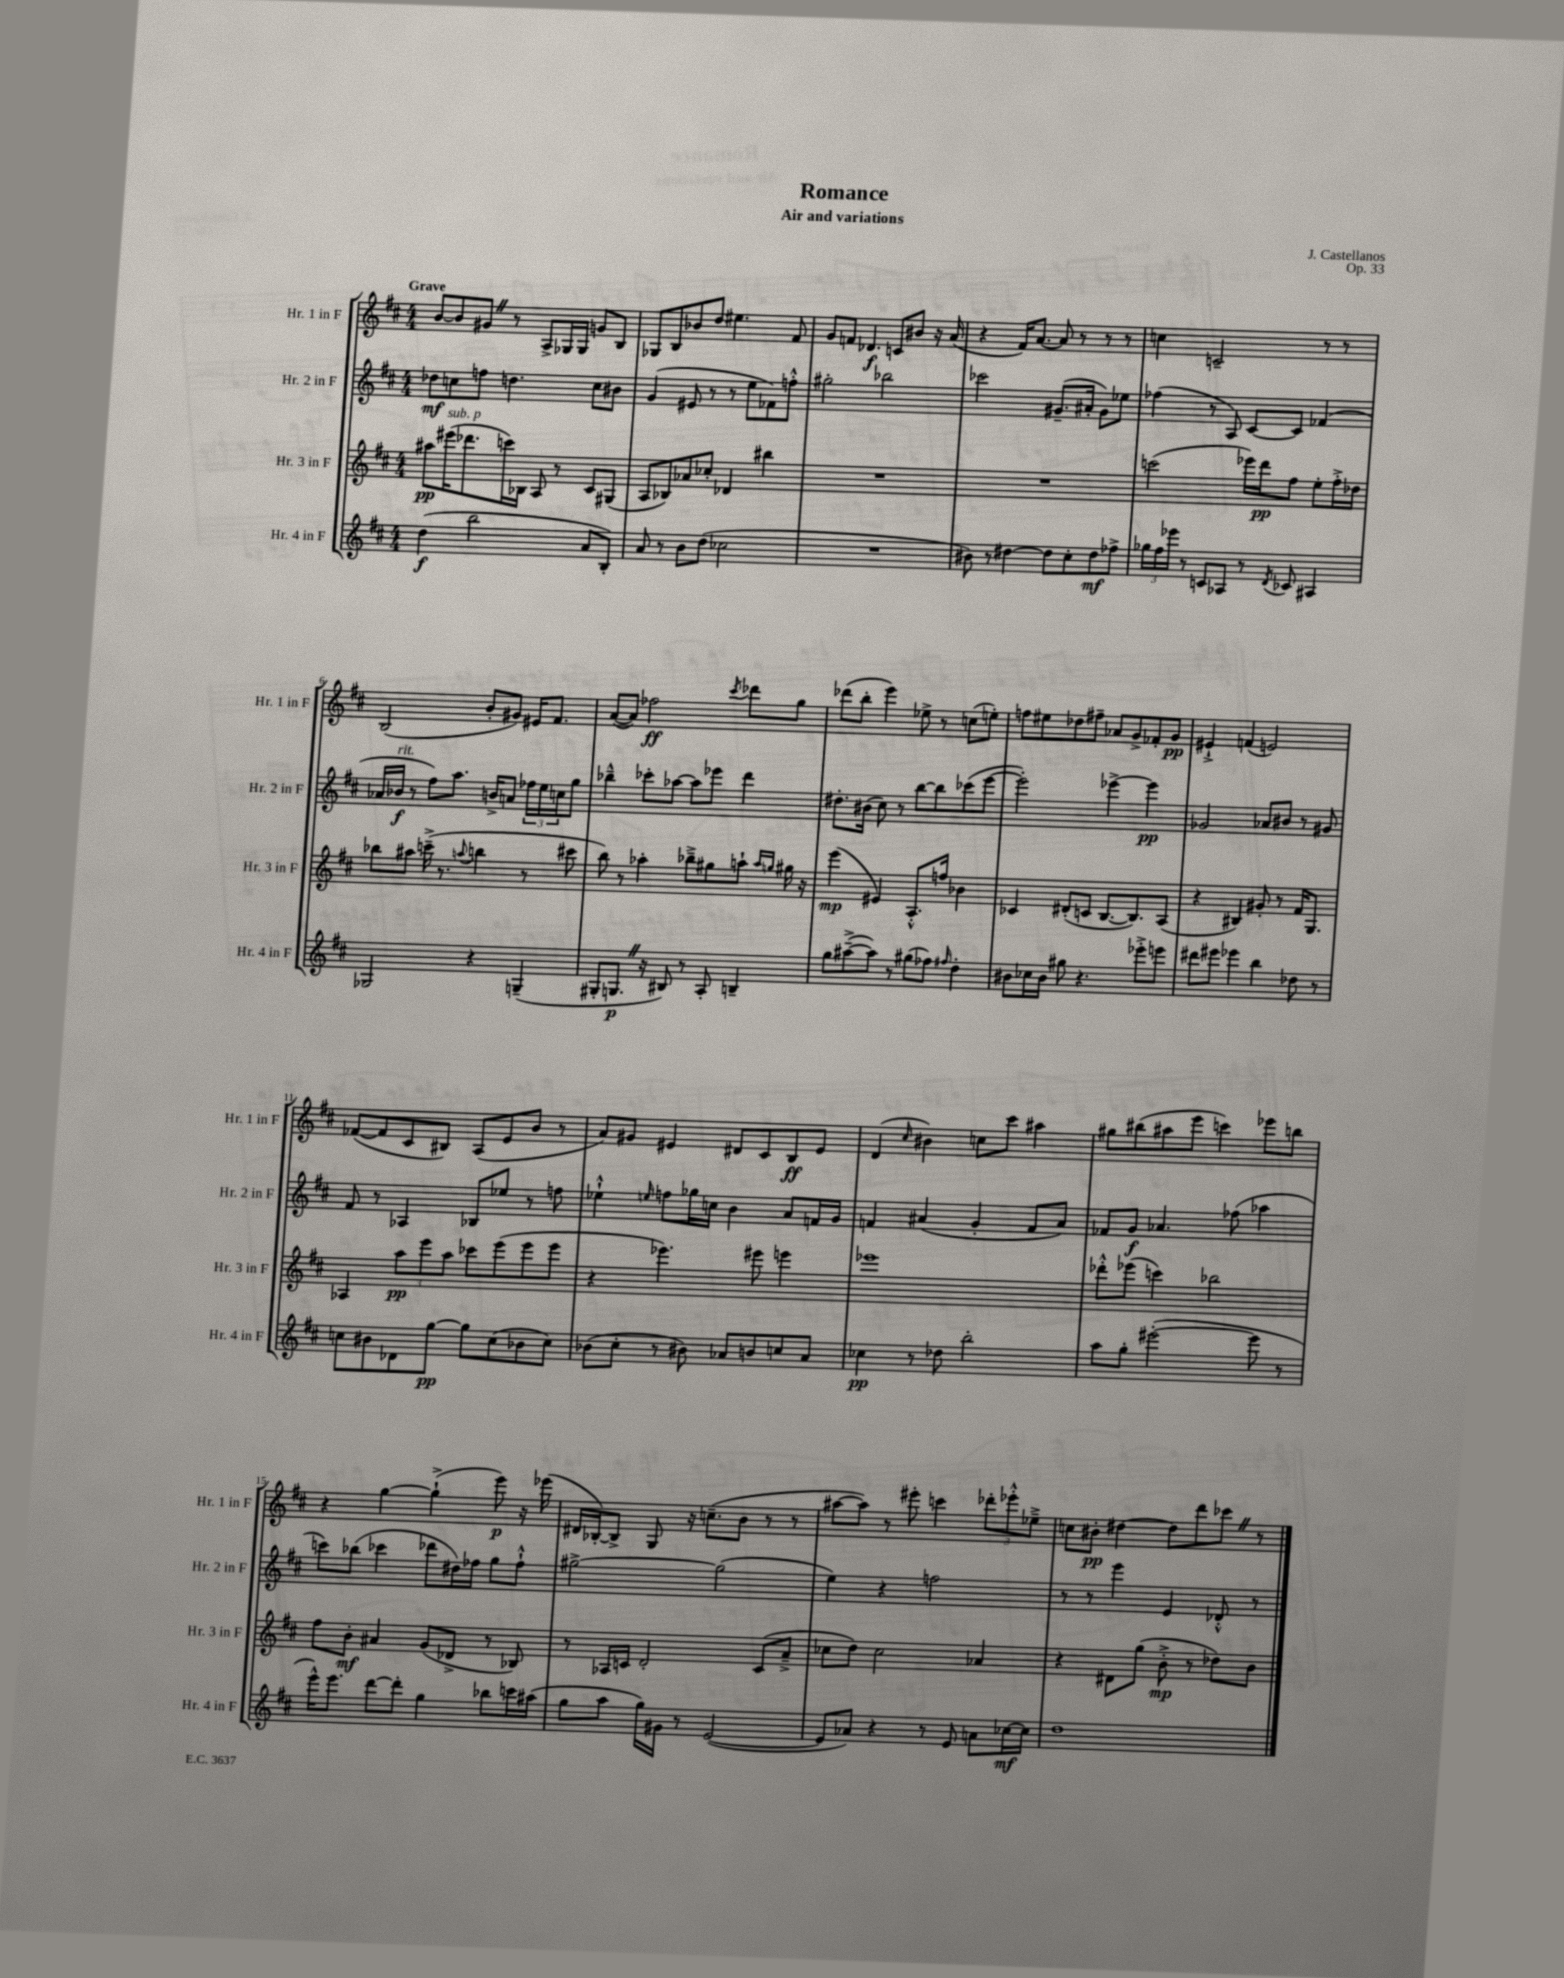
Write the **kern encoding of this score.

**kern	**dynam	**kern	**dynam	**kern	**dynam	**kern	**dynam
*part4	*part4	*part3	*part3	*part2	*part2	*part1	*part1
*staff4	*staff4	*staff3	*staff3	*staff2	*staff2	*staff1	*staff1
*I"Hr. 4 in F	*	*I"Hr. 3 in F	*	*I"Hr. 2 in F	*	*I"Hr. 1 in F	*
*I'Hr. 4 in F	*	*I'Hr. 3 in F	*	*I'Hr. 2 in F	*	*I'Hr. 1 in F	*
*clefG2	*	*clefG2	*	*clefG2	*	*clefG2	*
*k[f#c#]	*	*k[f#c#]	*	*k[f#c#]	*	*k[f#c#]	*
*M4/4	*	*M4/4	*	*M4/4	*	*M4/4	*
=1	=1	=1	=1	=1	=1	=1	=1
!	!	!	!	!	!	!LO:TX:a:B:t=Grave	!
(4dd\	f	8aa#X\L	pp	8dd-X\L	mf	[8b/L	.
!	!	!LO:TX:a:i:t=sub. p	!	!	!	!	!
.	.	(16eee#X\K	.	8ccn\	.	8b/]	.
.	.	8.ddd-X\	.	.	.	.	.
2bb\	.	.	.	8ffn\J	.	8g#XZ/J	.
.	.	16cccn\L)	.	4.ddn\	.	8r	.
.	.	16B-X\JJ	.	.	.	.	.
.	.	8A/	.	.	.	8A^/L	.
.	.	8r	.	.	.	16G-X/L	.
.	.	.	.	.	.	16G-/JJ	.
8a/L	.	8c#/L	.	8cc\L	.	8gn/L	.
8B'/J)	.	(8G#X/J	.	8b#X\J	.	8B/J	.
=2	=2	=2	=2	=2	=2	=2	=2
8a/	.	8A/L	.	(4g/	.	8G-X/L	.
8r	.	8B-X/)	.	.	.	8B/	.
8b\L	.	8a-X/	.	8e#X/	.	8b-X/	.
(8dd\J	.	8cc-X'/J	.	8r	.	8dd/J	.
2cc-X\	.	4d-X/	.	8r	.	4.ee#X\	.
.	.	.	.	8ee\L	.	.	.
.	.	4bb#X\	.	8f-X\)	.	.	.
.	.	.	.	8ffn'^^\J	.	8f#/	.
=3	=3	=3	=3	=3	=3	=3	=3
1r	.	1r	.	2gg#X'\	.	8g/L	.
.	.	.	.	.	.	8fn/J	.
.	.	.	.	.	.	4.d-X/	f
.	.	.	.	2bb-X\	.	.	.
.	.	.	.	.	.	8cn/L	.
.	.	.	.	.	.	8b#X/J	.
.	.	.	.	.	.	16r	.
.	.	.	.	.	.	(16a/	.
=4	=4	=4	=4	=4	=4	=4	=4
8b#X\)	.	1r	.	2ccc-X\	.	4r	.
8r	.	.	.	.	.	.	.
[4dd#X\	.	.	.	.	.	16f#/KL)	.
.	.	.	.	.	.	[8.a/J	.
8dd#\L]	.	.	.	(8.g#X~/L	.	8a/]	.
8cc#'\	.	.	.	.	.	8r	.
.	.	.	.	16a#X'/Jk	.	.	.
8dd#\	mf	.	.	8g#\L)	.	8r	.
8ff-X^\J	.	.	.	8ee-X\J	.	8r	.
=5	=5	=5	=5	=5	=5	=5	=5
24gg-X\LL	.	(2cccn\	.	(4ff-X\	.	4ccn\	.
24ff#\	.	.	.	.	.	.	.
24eee-X\JJ	.	.	.	.	.	.	.
8r	.	.	.	.	.	.	.
8cn/L	.	.	.	8r	.	2cn~/	.
8A-X/J	.	.	.	8A/)	.	.	.
8r	.	16eee-X\LL)	.	[8c#/L	.	.	.
.	.	16ddd\J	pp	.	.	.	.
8qd/	.	.	.	.	.	.	.
8c-X/	.	8ff#\J	.	8c#/J]	.	.	.
4A#X/	.	8ee'\L	.	(4f-X/	.	8r	.
.	.	16ff#'^\L	.	.	.	8r	.
.	.	16dd-X\JJ	.	.	.	.	.
!!LO:LB:g=z
=6	=6	=6	=6	=6	=6	=6	=6
2G-X/	.	8bb-X\L	.	16a-X/LL	.	(2B/	.
!	!	!	!	!LO:TX:a:i:t=rit.	!	!	!
.	.	.	.	16b-X/JJ	f	.	.
.	.	8aa#X\J	.	8r	.	.	.
.	.	(16cccn~^\	.	8ff#\L)	.	.	.
.	.	8.r	.	.	.	.	.
.	.	.	.	8.aa\J	.	.	.
.	.	8qqaan/	.	.	.	.	.
4r	.	4bbn\	.	.	.	8b'/L	.
.	.	.	.	16bn^/KL	.	.	.
.	.	.	.	8an/J	.	8g#X/J)	.
(4Gn~/	.	8r	.	24ff-X\LL	.	16e#X/KL	.
.	.	.	.	24ee\	.	.	.
.	.	.	.	.	.	8.f#/J	.
.	.	.	.	24ccn\J	.	.	.
.	.	8ccc#X\	.	8gg\J	.	.	.
=7	=7	=7	=7	=7	=7	=7	=7
8G#X'/L	.	8bb\)	.	4bb-X~^^\	.	([8a/L	.
8.GnZ/J	p	8r	.	.	.	8a/J])	.
.	.	4aa-X'\	.	8ccc-X'\L	.	2ff-X\	ff
16r	.	.	.	.	.	.	.
8B#X/)	.	.	.	[8aa-X\J	.	.	.
8r	.	8bb-X~^\L	.	8aa-\L]	.	.	.
8A'/	.	8gg#X\	.	8eee-X\J	.	.	.
.	.	.	.	.	.	8qccc#/	.
4Bn~/	.	8aan`\J	.	4ddd\	.	8ddd-X\L	.
.	.	16qqaa/LL	.	.	.	.	.
.	.	16qqggn/JJ	.	.	.	.	.
.	.	16gg#X\	.	.	.	8gg\J	.
.	.	16r	.	.	.	.	.
=8	=8	=8	=8	=8	=8	=8	=8
8gg\L	.	(4eee\	mp	8.dd#X'\L	.	(8ddd-X\L	.
([8aa#X~^\	.	.	.	.	.	8bb'\J	.
.	.	.	.	(16b#X\Jk	.	.	.
8aa#\J])	.	4e#X/)	.	8cc#\)	.	4eee\)	.
8r	.	.	.	8r	.	.	.
(8gg#X\L	.	8.A'^^/L	.	[8bb\L	.	8ee-X^\	.
8ff-X\J)	.	.	.	8bb\]	.	8r	.
.	.	16ffn/Jk	.	.	.	.	.
16qqff#X/	.	.	.	.	.	.	.
4dd'\	.	4b-X\	.	(8ccc-X\	.	(8ccn\L	.
.	.	.	.	[8eee\J	.	8een'\J)	.
=9	=9	=9	=9	=9	=9	=9	=9
8b#X\L	.	4c-X/	.	2eee'\])	.	8ffn\L	.
16cc-X\L	.	.	.	.	.	8ee#X\	.
16b#\JJ	.	.	.	.	.	.	.
8gg#X\	.	(8d#X'/L	.	.	.	8dd-X\	.
4.r	.	8cn/J	.	.	.	8ff#X~\J	.
.	.	[8.B/L	.	[4eee-X^\	.	8a-X/L	.
.	.	.	.	.	.	8g^/	.
.	.	8.B/])	.	.	.	.	.
8eee-X'^\L	.	.	.	4eee-\]	pp	8f-X'/	.
8eeen\J	.	(8A/J	.	.	.	8g/J	pp
=10	=10	=10	=10	=10	=10	=10	=10
8ddd#X\L	.	4r	.	2g-X/	.	4e#X`^/	.
8eee#X\J	.	.	.	.	.	.	.
4eee-X\	.	4B#X/)	.	.	.	(4fn/	.
4bb\	.	8g#X'/	.	8a-X/L	.	2en/)	.
.	.	8r	.	8b#X/J	.	.	.
8dd-X\	.	16f#/KL	.	8r	.	.	.
.	.	8.G/J	.	.	.	.	.
8r	.	.	.	8g#X/	.	.	.
!!LO:LB:g=z
=11	=11	=11	=11	=11	=11	=11	=11
8ccn\L	.	4A-X/	.	8f#/	.	([8f-X/L	.
8b#X\	.	.	.	8r	.	8f-/]	.
8d-X\	.	12aa\L	pp	4A-X/	.	8c#/	.
.	.	12eee\	.	.	.	.	.
[8gg\J	pp	.	.	.	.	8B#X/J)	.
.	.	12aa\J	.	.	.	.	.
8gg\L]	.	8ccc-X\L	.	8B-X/L	.	(8A/L	.
(8cc\	.	(8eee\	.	8ee-X/J	.	8e/	.
8b-X\	.	8eee\	.	8r	.	8b/J	.
8cc\J)	.	8eee\J	.	8ffn\	.	8r	.
=12	=12	=12	=12	=12	=12	=12	=12
(8b-X\L	.	4r	.	4ee-X`^^\	.	8a/L)	.
8cc#'\J	.	.	.	.	.	8g#X/J	.
.	.	.	.	16qqeen/	.	.	.
8r	.	4.eee-X\)	.	8ffn\L	.	4e#X/	.
8b#X\)	.	.	.	16gg-X\L	.	.	.
.	.	.	.	16ccn\JJ	.	.	.
8a-X/L	.	.	.	4b\	.	8d#X/L	.
8bn/	.	8eee#X\	.	.	.	8c#/	.
8ccn/	.	4eeen\	.	8a/L	.	8B/	ff
8a-/J	.	.	.	16fn/L	.	8e#/J	.
.	.	.	.	16g/JJ	.	.	.
=13	=13	=13	=13	=13	=13	=13	=13
4cc-X\	pp	1eee-X	.	4fn/	.	(4d/	.
.	.	.	.	.	.	16qqcc#/	.
8r	.	.	.	(4a#X/	.	4b#X\)	.
8dd-X\	.	.	.	.	.	.	.
2bb'\	.	.	.	4g'/	.	8ccn\L	.
.	.	.	.	.	.	8ccc#\J	.
.	.	.	.	8f/L	.	4aa#X\	.
.	.	.	.	8a#/J)	.	.	.
=14	=14	=14	=14	=14	=14	=14	=14
8aa\L	.	8ddd-X'^^\L	.	8f-X/L	.	8gg#X\L	.
8gg'\J	.	(8eee-X\J	.	8g/J	f	(8bb#X\	.
([2eee#X'\	.	4cccn\)	.	4.a-X/	.	8aa#X\	.
.	.	.	.	.	.	8eee\J	.
.	.	2bb-X\	.	.	.	4cccn\)	.
.	.	.	.	(8ff-X\	.	.	.
8eee#\]	.	.	.	4aa-X\	.	8eee-X\L	.
8r	.	.	.	.	.	8bbn\J	.
!!LO:LB:g=z
=15	=15	=15	=15	=15	=15	=15	=15
16eee^^\KL)	.	8ff#\L	.	8cccn\L)	.	4r	.
8.eee\J	.	.	.	.	.	.	.
.	.	8b'\J	mf	(8bb-X\J	.	.	.
[8ddd\L	.	4a#X/	.	4ccc-X\	.	[4gg\	.
8ddd'\J]	.	.	.	.	.	.	.
4gg\	.	(8g/L	.	8ddd-X\L	.	(4gg`^\]	.
.	.	8d-X^/J	.	16dd#X\L)	.	.	.
.	.	.	.	16ff-X\JJ	.	.	.
8bb-X\L	.	8r	.	8gg\L	.	8eee\)	p
16cccn\L	.	8B-X/)	.	8ff-`^^\J	.	16r	.
(16aa#X\JJ	.	.	.	.	.	(16eee-X\	.
=16	=16	=16	=16	=16	=16	=16	=16
8gg\L	.	8r	.	[2gg#X^\	.	16d#X/LL	.
.	.	.	.	.	.	[16B-X'/J)	.
8aa\J	.	16A-X/LL	.	.	.	8B-^/J]	.
.	.	16cn/JJ	.	.	.	.	.
16gg\LL)	.	2d'/	.	.	.	8G/	.
16g#X\JJ	.	.	.	.	.	.	.
8r	.	.	.	.	.	16r	.
.	.	.	.	.	.	(8.ccn~\L	.
([2e/	.	.	.	(2gg#\]	.	.	.
.	.	.	.	.	.	8b\J	.
.	.	(8c/L	.	.	.	8r	.
.	.	8a~^/J	.	.	.	8r	.
=17	=17	=17	=17	=17	=17	=17	=17
8e/L]	.	8cc-X\L	.	4ee\)	.	[8aa#X\L	.
8a-X/J)	.	8dd\J)	.	.	.	8aa#\J])	.
4r	.	2cc-\	.	4r	.	8r	.
.	.	.	.	.	.	8eee#X'\	.
8r	.	.	.	2ffn\	.	4cccn\	.
8e/	.	.	.	.	.	.	.
8an\L	.	4a-X/	.	.	.	12ddd-X'\L	.
.	.	.	.	.	.	12eee-X'^^\	.
[16cc-X\L	mf	.	.	.	.	.	.
.	.	.	.	.	.	12ee-X~^\J	.
16cc-\JJ]	.	.	.	.	.	.	.
=18	=18	=18	=18	=18	=18	=18	=18
1dd	.	4r	.	8r	.	8ccn\L	.
.	.	.	.	8r	.	8b#X'\J	pp
.	.	8d#X\L	.	4eee\	.	[4dd#X\	.
.	.	(8gg\J	.	.	.	.	.
.	.	8b'^\	mp	4e/	.	8dd#\L]	.
.	.	8r	.	.	.	8ddd\	.
.	.	8dd-X\L)	.	8d-X'^^/	.	8ccc-XZ\J	.
.	.	8b\J	.	8r	.	8r	.
==	==	==	==	==	==	==	==
*-	*-	*-	*-	*-	*-	*-	*-
